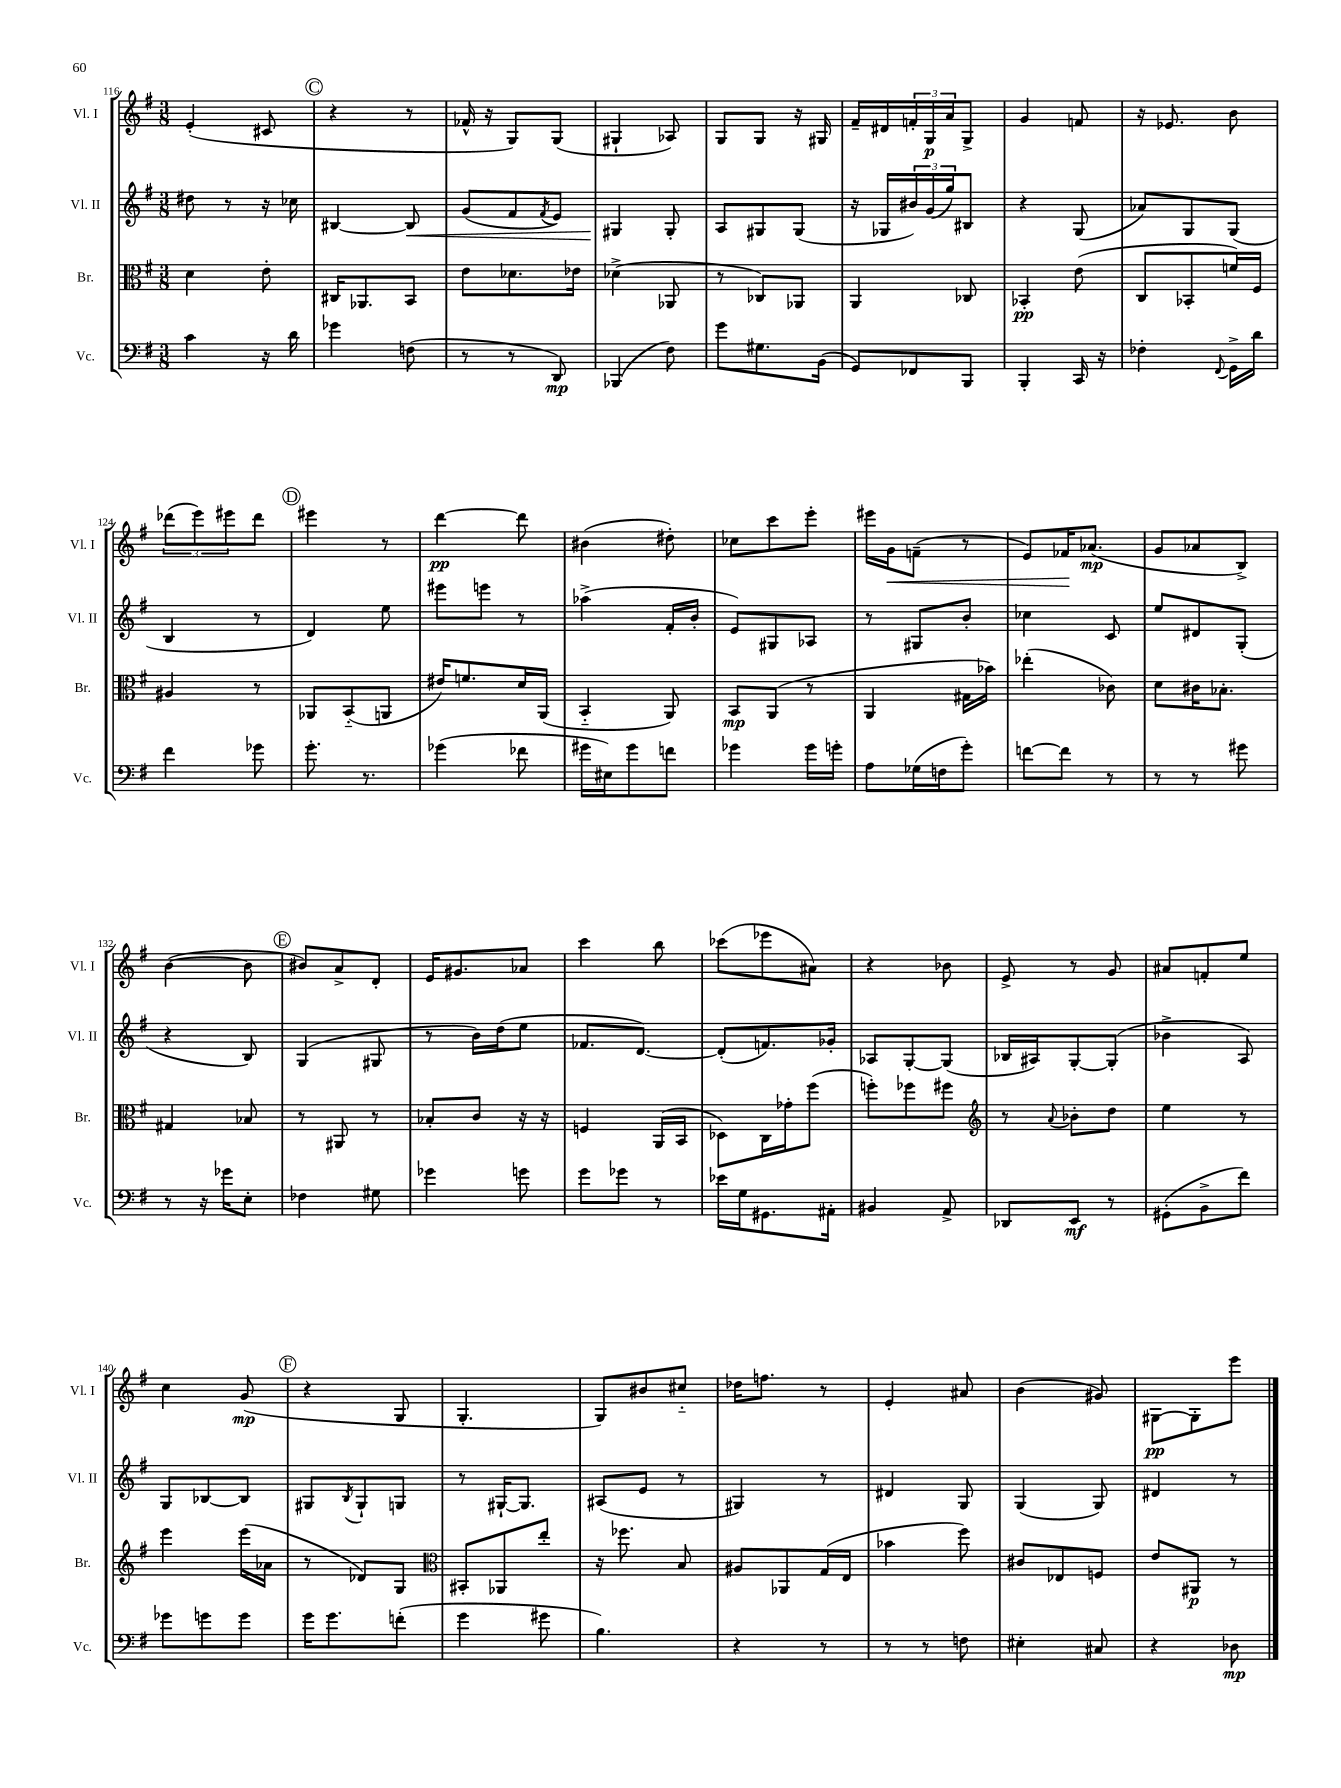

**kern	**kern	**kern	**kern
*staff4	*staff3	*staff2	*staff1
*clefF4	*clefC3	*clefG2	*clefG2
*k[f#]	*k[f#]	*k[f#]	*k[f#]
*M3/8	*M3/8	*M3/8	*M3/8
4c	4d	8dd#	(4e'
.	.	8r	.
16r	8e'	16r	8c#
16d	.	16cc-	.
=	=	=	=
4g-	16C#	[4B#	4r
.	8.AA-	.	.
(8F	8BB	8B#]	8r
=	=	=	=
8r	8e	(8g	16f-^^
.	.	.	16r
8r	8.d-	8f#	8G)
.	.	8qf#	.
8DD)	.	8e)	(8G
.	16e-	.	.
=	=	=	=
(4BBB-	(4d-^	4G#	4G#`
8F#)	8AA-	8G#'	8A-)
=	=	=	=
8g	8r	8A	8G
8.G#	8C-)	8G#	8G
.	8AA-	(8G#	16r
(16BB	.	.	16G#
=	=	=	=
8GG)	4AA	16r	16f#~
.	.	16G-	16d#
8FF-	.	24b#)	24f'
.	.	(24g	24G
.	.	24gg)	24a
8BBB	8C-	8B#	8G^
=	=	=	=
4BBB'	4BB-'	4r	4g
16CC	(8e	(8G	8f
16r	.	.	.
=	=	=	=
4F-'	8C	8a-)	16r
.	.	.	8.e-
.	8BB-'	8G	.
8qqFF#	.	.	.
16GG^	16f)	(8G	8b
16d	16F#	.	.
=	=	=	=
4f#	4A#	4B	(12ddd-
.	.	.	12eee)
.	.	.	12eee#
8g-	8r	8r	8ddd-
=	=	=	=
8.g'	8AA-	4d)	4eee#
.	(8BB'~	.	.
8.r	.	.	.
.	8AA	8ee	8r
=	=	=	=
(4g-	16e#)	8eee#	[4ddd
.	8.f	.	.
.	.	8eee	.
8f-	16d	8r	8ddd]
.	(16AA	.	.
=	=	=	=
16g#	4BB'~	(4aa-^	(4b#
16E#)	.	.	.
8g#	.	.	.
8f	8AA)	16f#'	8dd#')
.	.	16b'	.
=	=	=	=
4g-	8BB	8e)	8cc-
.	(8AA	8G#	8ccc
16g-	8r	8A-	8eee'
16g'	.	.	.
=	=	=	=
8A	4AA	8r	16eee#
.	.	.	16g
(16G-	.	8G#	(8f~
16F	.	.	.
8g')	16G#	8b'	8r
.	16b-)	.	.
=	=	=	=
[8f	(4ee-'	4cc-	8e)
8f]	.	.	16f-
.	.	.	(8.a-
8r	8c-)	8c	.
=	=	=	=
8r	8d	8ee	8g
8r	16c#	8d#	8a-
.	8.B-'	.	.
8g#	.	(8G'	8B^)
=	=	=	=
8r	4G#	4r	([4b
16r	.	.	.
16g-	.	.	.
8E'	8B-	8B)	8b]
=	=	=	=
4F-	8r	(4G	8b#)
.	8AA#	.	8a^
8G#	8r	8G#	8d'
=	=	=	=
4g-	8B-'	8r	16e
.	.	.	8.g#
.	8c	16b)	.
.	.	(16dd	.
8g	16r	8ee	8a-
.	16r	.	.
=	=	=	=
8g	4F	8.f-	4ccc
8g-	.	.	.
.	.	[8.d)	.
8r	(16AA	.	8bb
.	16BB	.	.
=	=	=	=
16e-	8D-)	(8d']	(8ccc-
16G	.	.	.
8.GG#	16C	8.f)	8eee-
.	16g-'	.	.
.	(8ff#	.	8a#)
16AA#'	.	16g-'	.
=	=	=	=
4BB#	8ff')	8A-	4r
.	8ff-	[8G'	.
8AA^	8ff#	(8G]	8b-
=	=	=	=
*	*clefG2	*	*
8DD-	8r	16B-	8e^
.	.	16A#)	.
.	8qqa	.	.
8EE	8b-'	[8G'	8r
8r	8dd	(8G']	8g
=	=	=	=
(8GG#'	4ee	4b-^	8a#
8BB^	.	.	8f'
8f#)	8r	8A)	8ee
=	=	=	=
8g-	4eee	8G	4cc
8g	.	[8B-	.
8g	(16eee	8B-]	(8g
.	16a-	.	.
=	=	=	=
16g	8r	8G#	4r
8.g	.	.	.
.	.	8qB	.
.	8d-)	8G#`	.
(8f'	8G	8G	8G
=	=	=	=
*	*clefC3	*	*
4g	8BB#'	8r	4.G'
.	8AA-	[16G#`	.
.	.	8.G#]	.
8g#	8ee'	.	.
=	=	=	=
4.B)	16r	(8A#	8G)
.	8.ff-	.	.
.	.	8e	8b#
.	8B	8r	8cc#'~
=	=	=	=
4r	8A#	4G#)	16dd-
.	.	.	8.ff
.	8AA-	.	.
8r	(16G	8r	8r
.	16E	.	.
=	=	=	=
8r	4b-	4d#	4e'
8r	.	.	.
8F	8ff#)	8G	8a#
=	=	=	=
4E#'	8c#	(4G	(4b
.	8E-	.	.
8C#	8F	8G)	8g#)
=	=	=	=
4r	8e	4d#	[8G#
.	8AA#	.	8G#']
8D-	8r	8r	8eee
==	==	==	==
*-	*-	*-	*-
